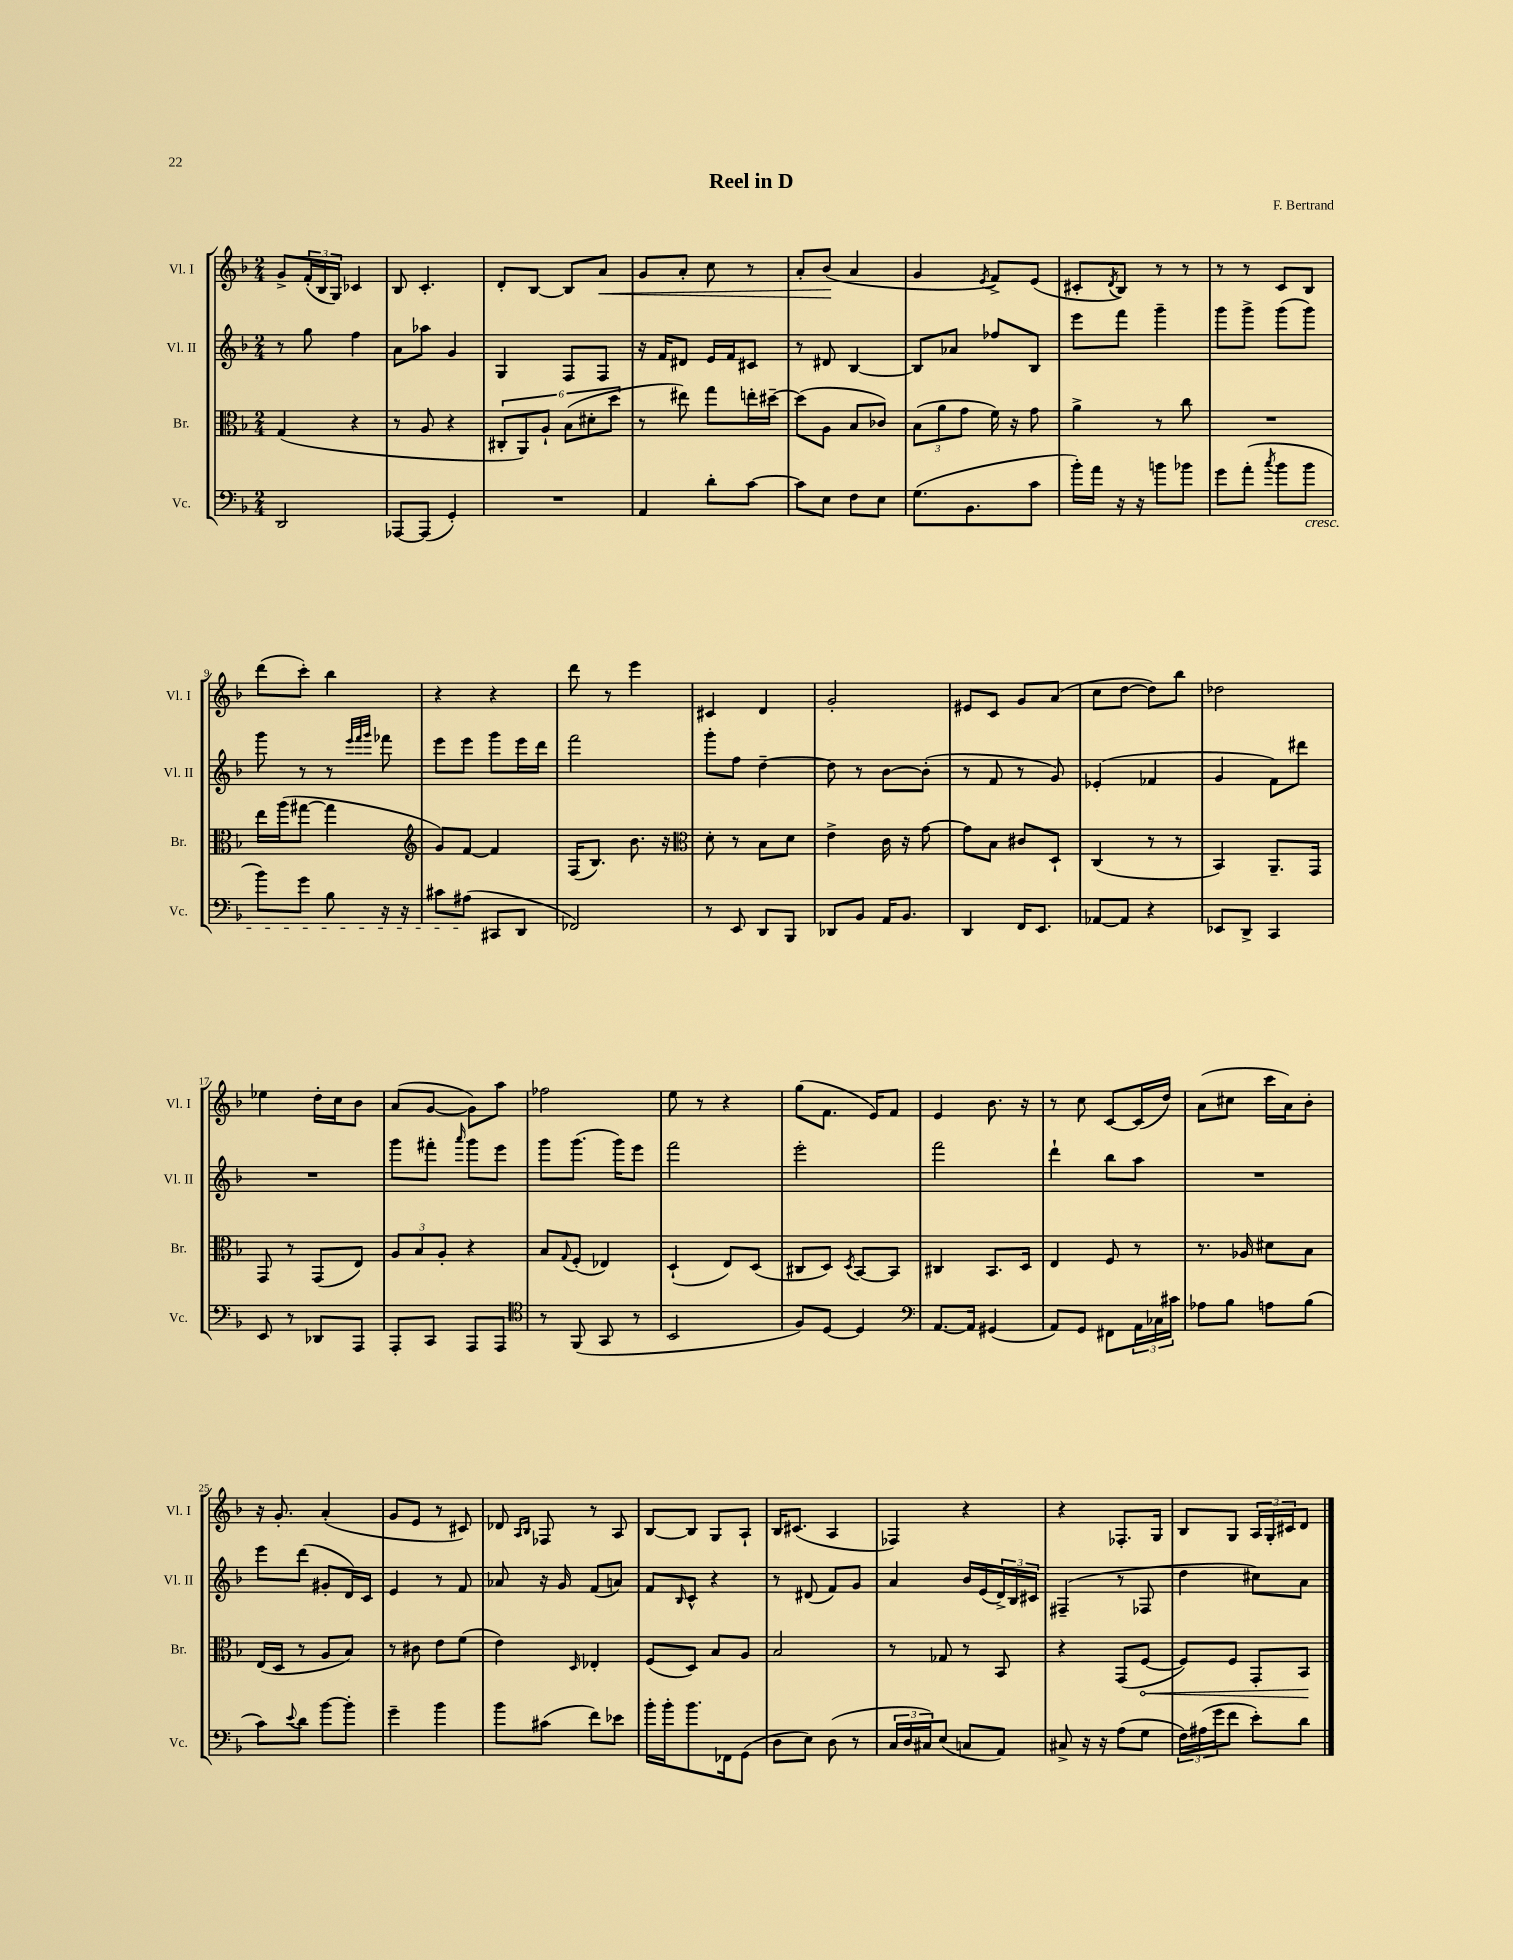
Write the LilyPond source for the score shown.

\header { title = "Reel in D" composer = "F. Bertrand" }
<<
\new StaffGroup <<
\new Staff = "s0" \with { instrumentName = "Vl. I" shortInstrumentName = "Vl. I" } {
    \clef treble \key f \major \numericTimeSignature \time 2/4
    g'8-> \tuplet 3/2 { f'16-.( bes16 g16) } ces'4 |
    bes8 c'4.-. |
    d'8-. bes8~ bes8 a'8\< |
    g'8 a'8-. c''8 r8 |
    a'8-. bes'8\!( a'4 |
    g'4 \acciaccatura { e'8 } f'8->) e'8( |
    cis'8-. \acciaccatura { d'8 } bes8) r8 r8 |
    r8 r8 c'8 bes8 |
    d'''8( c'''8-.) bes''4 |
    r4 r4 |
    d'''8 r8 e'''4 |
    cis'4 d'4 |
    g'2-. |
    eis'8 c'8 g'8 a'8( |
    c''8 d''8~ d''8) bes''8 |
    des''2 |
    ees''4 d''16-. c''16 bes'8 |
    a'8( g'8~ g'8) a''8 |
    fes''2 |
    e''8 r8 r4 |
    g''8( f'8. e'16) f'8 |
    e'4 bes'8. r16 |
    r8 c''8 c'8~ c'16( d''16) |
    a'8( cis''8 c'''16 a'16) bes'8-. |
    r16 g'8.-. a'4-.( |
    g'8 e'8 r8 cis'8) |
    des'8 \grace { a16 bes16 } fes8 r8 a8 |
    bes8~ bes8 g8 a8-! |
    bes16 cis'8.( a4 |
    fes4) r4 |
    r4 fes8.-. g16 |
    bes8 g8 \tuplet 3/2 { a16 g16-. cis'16 } d'8 \bar "|." |
}
\new Staff = "s1" \with { instrumentName = "Vl. II" shortInstrumentName = "Vl. II" } {
    \clef treble \key f \major \numericTimeSignature \time 2/4
    r8 g''8 f''4 |
    a'8 aes''8 g'4 |
    g4 f8 f8 |
    r16 f'16 dis'8 e'16 f'16 cis'8 |
    r8 dis'8 bes4~ |
    bes8 aes'8 fes''8 bes8 |
    e'''8 f'''8 g'''4-- |
    g'''8 g'''8-> g'''8( g'''8) |
    g'''8 r8 r8 \grace { e'''32 f'''32 g'''32 } fes'''8 |
    e'''8 e'''8 g'''8 e'''16 d'''16 |
    f'''2 |
    g'''8-. f''8 d''4~-- |
    d''8 r8 bes'8~ bes'8-.( |
    r8 f'8 r8 g'8) |
    ees'4-.( fes'4 |
    g'4 f'8) dis'''8 |
    R2 |
    g'''8 fis'''8-. \grace { a'''16 } g'''8 e'''8 |
    g'''8 g'''8.( g'''16) e'''8 |
    f'''2 |
    e'''2-. |
    f'''2 |
    d'''4-! bes''8 a''8 |
    R2 |
    e'''8 d'''8( gis'8-. d'16) c'16 |
    e'4 r8 f'8 |
    aes'8 r16 g'16 f'8( a'8) |
    f'8 \grace { bes16 } c'8-^ r4 |
    r8 dis'8( f'8) g'8 |
    a'4 bes'16 e'16( \tuplet 3/2 { d'16->) bes16 cis'16 } |
    fis4--( r8 fes8 |
    d''4 cis''8) a'8 \bar "|." |
}
\new Staff = "s2" \with { instrumentName = "Br." shortInstrumentName = "Br." } {
    \clef alto \key f \major \numericTimeSignature \time 2/4
    g4( r4 |
    r8 a8 r4 |
    \tuplet 6/4 { cis8-. a,8) a8-! bes8( dis'8-. d''8 } |
    r8 eis''8) g''8 e''16-. dis''16~-- |
    dis''8( a8 bes8 ces'8) |
    \tuplet 3/2 { bes8( a'8 g'8 } f'16) r16 g'8 |
    a'4-> r8 c''8 |
    R2 |
    e''16 a''16( gis''8~ gis''4 |
    \clef treble g'8) f'8~ f'4 |
    f16( bes8.) bes'8. r16 |
    \clef alto d'8-. r8 bes8 d'8 |
    e'4-> c'16 r16 g'8~ |
    g'8 bes8 cis'8 d8-! |
    c4( r8 r8 |
    bes,4) a,8.-- g,16 |
    g,8 r8 g,8( e8) |
    \tuplet 3/2 { a8 bes8 a8-. } r4 |
    bes8 \appoggiatura { g8 } f8-.( ees4) |
    d4-!( e8) d8( |
    cis8 d8) \acciaccatura { d8 } bes,8~ bes,8 |
    cis4 bes,8. d16 |
    e4 f8 r8 |
    r8. aes16 dis'8 bes8 |
    e16( d16 r8 a8 bes8) |
    r8 cis'8 e'8 f'8( |
    e'4) \grace { d16 } ees4-. |
    f8( d8) bes8 a8 |
    bes2 |
    r8 ges8 r8 bes,8 |
    r4 g,8( \once \override Hairpin.circled-tip = ##t f8~\< |
    f8) f8 g,8-. bes,8\! \bar "|." |
}
\new Staff = "s3" \with { instrumentName = "Vc." shortInstrumentName = "Vc." } {
    \clef bass \key f \major \numericTimeSignature \time 2/4
    d,2 |
    aes,,8~ aes,,8( g,4-.) |
    R2 |
    a,4 d'8-. c'8~ |
    c'8 e8 f8 e8 |
    g8.( bes,8. c'8 |
    bes'16-.) a'16 r16 r16 b'8 bes'8 |
    g'8 a'8-.( \acciaccatura { c''8 } bes'8 bes'8\cresc |
    bes'8) g'8 bes8 r16 r16 |
    cis'8 ais8\!( cis,8 d,8 |
    fes,2) |
    r8 e,8 d,8 bes,,8 |
    des,8 bes,8 a,16 bes,8. |
    d,4 f,16 e,8. |
    aes,8~ aes,8 r4 |
    ees,8 d,8-> c,4 |
    e,8 r8 des,8 a,,8 |
    a,,8-. c,8 a,,8 a,,8 |
    \clef tenor r8 f,8( g,8 r8 |
    bes,2 |
    f8) d8~ d4 |
    \clef bass a,8.~ a,16 gis,4( |
    a,8) g,8 fis,8 \tuplet 3/2 { a,16 ces16 cis'16 } |
    aes8 bes8 a8 bes8( |
    c'8) \appoggiatura { e'8 } d'8 bes'8~ bes'8-. |
    g'4-- bes'4 |
    bes'8 cis'8( f'8) ees'8 |
    bes'16-. bes'16-. bes'8. fes,16 g,8( |
    d8 e8) d8( r8 |
    \tuplet 3/2 { c16 d16 cis16) } e8( c8 a,8) |
    cis8-> r16 r16 a8( g8 |
    \tuplet 3/2 { f16) ais16( g'16 } f'8 e'8-.) d'8 \bar "|." |
}
>>
>>
